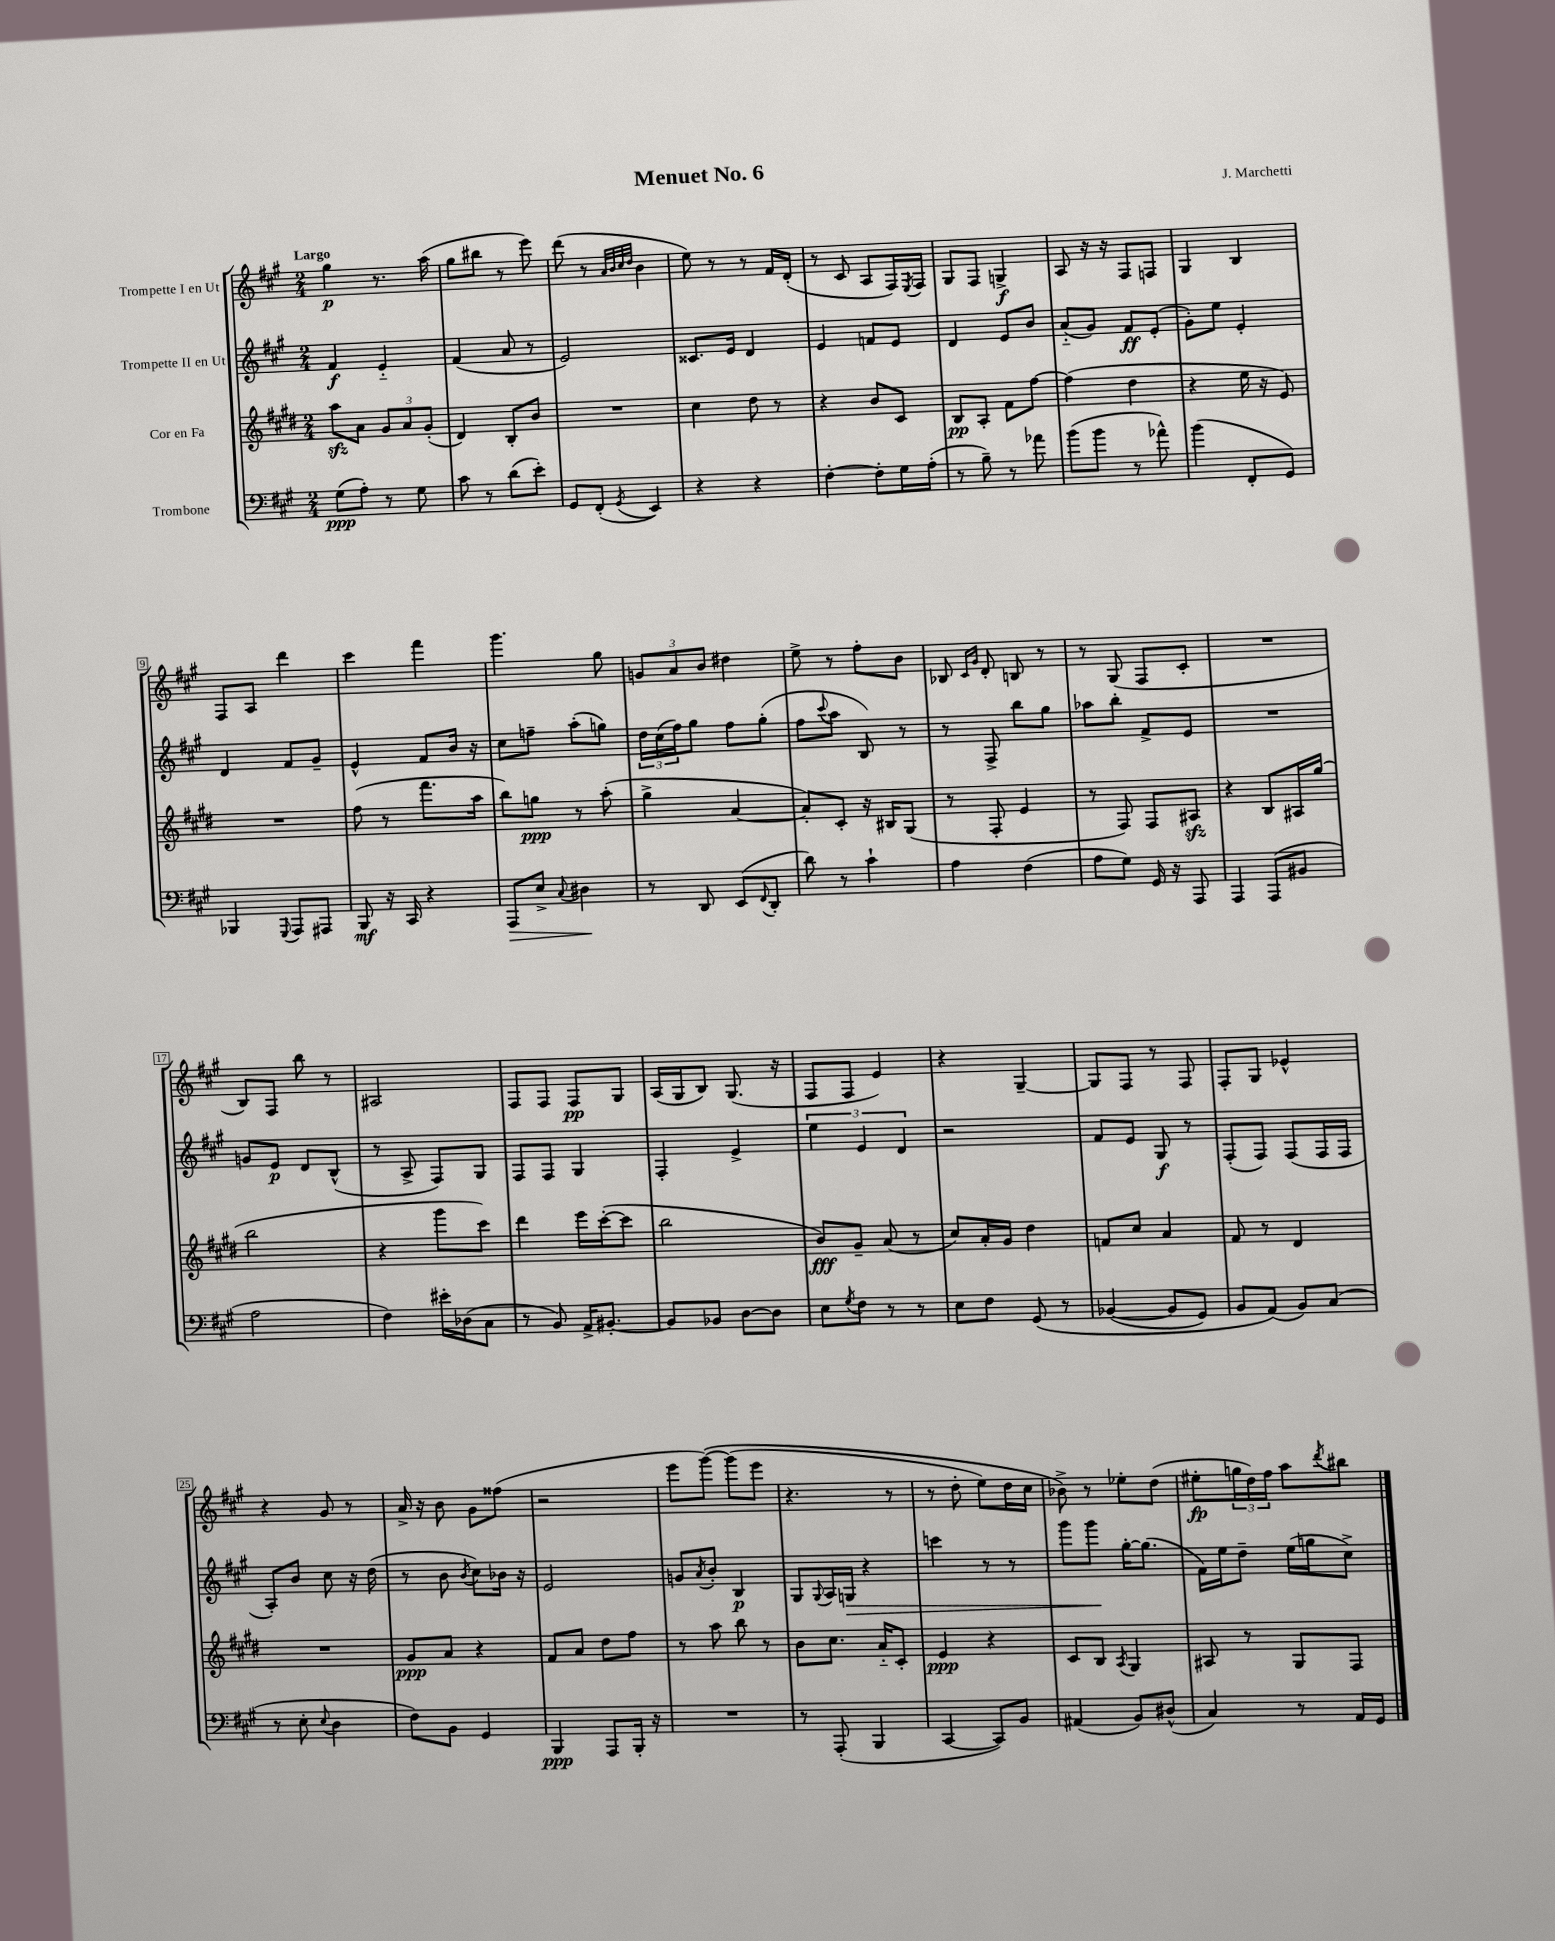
\header { title = "Menuet No. 6" composer = "J. Marchetti" }
<<
\new StaffGroup <<
\new Staff = "s0" \with { instrumentName = "Trompette I en Ut" } {
    \clef treble \key a \major \numericTimeSignature \time 2/4 \tempo "Largo"
    gis''4\p r8. a''16( |
    gis''8 bis''8 r8 e'''8) |
    d'''8( r8 \grace { a'32 b'32 cis''32 d''32 } b'4 |
    e''8) r8 r8 fis'16 d'16-.( |
    r8 cis'8 a8 fis16) \acciaccatura { e8 } fis16 |
    gis8 fis8 g4->\f |
    a8 r16 r16 fis8 f8 |
    gis4 b4 |
    fis8 a8 d'''4 |
    cis'''4 fis'''4 |
    gis'''4. gis''8 |
    \tuplet 3/2 { g'8 a'8 b'8 } dis''4 |
    e''8-> r8 fis''8-. b'8 |
    bes8 \grace { cis'16 gis'16 } d'8-. b8 r8 |
    r8 gis8( fis8 cis'8-. |
    R2 |
    b8) fis8 b''8 r8 |
    ais2 |
    fis8 fis8 fis8\pp gis8 |
    a16( gis16 b8) gis8.( r16 |
    fis8 fis8 e'4) |
    r4 gis4~-- |
    gis8 fis8 r8 fis8 |
    fis8-. gis8 ees'4-^ |
    r4 gis'8 r8 |
    a'16-> r16 b'8 gis'8 fisis''8( |
    r2 |
    e'''8 gis'''8~)\( gis'''8( e'''8 |
    r4. r8 |
    r8 d''8-. e''8) d''16 cis''16 |
    bes'8->\) r8 ees''8-. d''8( |
    eis''8-.\fp \tuplet 3/2 { g''16 d''16) fis''16 } a''8 \acciaccatura { d'''8 } bis''8 \bar "|." |
}
\new Staff = "s1" \with { instrumentName = "Trompette II en Ut" } {
    \clef treble \key a \major \numericTimeSignature \time 2/4
    fis'4\f e'4-_ |
    fis'4( a'8 r8 |
    e'2) |
    cisis'8. e'16 d'4 |
    e'4 f'8 e'8 |
    d'4 e'8 b'8 |
    a'8-_( gis'8) fis'8\ff e'8-.( |
    gis'8-.) e''8 e'4-. |
    d'4 fis'8 gis'8-- |
    e'4-^ fis'8 b'16 r16 |
    cis''8 f''8-- a''8-.( g''8) |
    \tuplet 3/2 { d''16 cis''16( fis''16) } gis''8 fis''8 gis''8-.( |
    fis''8 \appoggiatura { cis'''8 } a''8 b8) r8 |
    r8 fis8-> b''8 gis''8 |
    aes''8 b''8-. fis'8-> e'8 |
    R2 |
    g'8 e'8\p d'8 b8-^( |
    r8 a8-> fis8) gis8 |
    fis8 fis8 gis4 |
    fis4-. e'4-> |
    \tuplet 3/2 { e''4 e'4 d'4 } |
    r2 |
    fis'8 e'8 gis8\f r8 |
    fis8-.( fis8) fis8( fis16 fis16 |
    a8-.) b'8 cis''8 r16 d''16( |
    r8 b'8 \acciaccatura { b'8 } cis''8) bes'16 r16 |
    e'2 |
    g'8 \acciaccatura { a'8 } b'8-. b4\p |
    gis8 \appoggiatura { gis8 } a16 g16\> r4 |
    c'''4 r8 r8 |
    gis'''8 gis'''8\! gis''16~-. gis''8.( |
    fis'16) e''16 d''8-- e''16( g''16 cis''8->) \bar "|." |
}
\new Staff = "s2" \with { instrumentName = "Cor en Fa" } {
    \clef treble \key e \major \numericTimeSignature \time 2/4
    a''8\sfz a'8 \tuplet 3/2 { gis'8 a'8 gis'8-.( } |
    dis'4) b8-. b'8 |
    R2 |
    cis''4 dis''8 r8 |
    r4 b'8 cis'8 |
    b8\pp a8-. fis'8 fis''8~ |
    fis''4( dis''4 |
    r4 e''16 r16 e'8) |
    R2 |
    fis''8( r8 fis'''8. a''16 |
    b''8) g''8\ppp r8 a''8-.( |
    gis''4-> a'4~ |
    a'8-.) cis'8-. r16 bis16 gis8( |
    r8 fis8-. e'4 |
    r8 fis8) fis8 ais8\sfz |
    r4 b8 ais16 gis''16( |
    b''2 |
    r4 gis'''8 cis'''8) |
    dis'''4 e'''16 cis'''16~-.( cis'''8 |
    b''2 |
    b'8\fff) gis'8-- a'8( r8 |
    cis''8) a'16-. gis'16 dis''4 |
    f'8 cis''8 a'4 |
    fis'8 r8 dis'4 |
    R2 |
    gis'8\ppp a'8 r4 |
    fis'8 a'8 dis''8 fis''8 |
    r8 a''8 b''8 r8 |
    b'8 cis''8. a'16-_ cis'8-. |
    e'4\ppp r4 |
    cis'8 b8 \acciaccatura { a8 } gis4 |
    ais8 r8 gis8 fis8 \bar "|." |
}
\new Staff = "s3" \with { instrumentName = "Trombone" } {
    \clef bass \key a \major \numericTimeSignature \time 2/4
    gis8\ppp( a8-.) r8 gis8 |
    cis'8 r8 d'8( e'8-.) |
    gis,8 fis,8-.( \acciaccatura { gis,8 } e,4) |
    r4 r4 |
    fis4~-. fis8-. gis16 a16-.( |
    r8 b8--) r8 aes'8 |
    b'8( b'8 r8 aes'8-^) |
    b'4( fis,8-. gis,8) |
    bes,,4 \appoggiatura { gis,,8 } a,,8 ais,,8 |
    b,,8\mf r16 cis,16 r4 |
    a,,8\> e8-> \appoggiatura { cis8 } dis4\! |
    r8 d,8 e,8( \appoggiatura { fis,8 } d,8-. |
    d'8) r8 cis'4-! |
    a4 fis4( |
    a8 gis8) gis,16 r16 a,,8 |
    a,,4 a,,8( bis,8 |
    a2 |
    fis4) eis'16-. des16( cis8 |
    r8 b,8) a,16-> bis,8.~-. |
    bis,8 bes,8 d8~ d8 |
    e8 \acciaccatura { gis8 } fis8 r8 r8 |
    e8 fis8 gis,8\( r8 |
    bes,4~( bes,8 gis,8) |
    b,8 a,8(\) b,8) cis8( |
    r8 e8-. \appoggiatura { e8 } d4 |
    fis8) b,8 gis,4 |
    b,,4\ppp a,,8 b,,16-. r16 |
    R2 |
    r8 a,,8-.( b,,4 |
    cis,4~ cis,8) b,8 |
    ais,4( b,8) dis8-^( |
    cis4) r8 a,16 gis,16 \bar "|." |
}
>>
>>
\layout { \context { \Score \override BarNumber.stencil = #(make-stencil-boxer 0.1 0.3 ly:text-interface::print) } }
